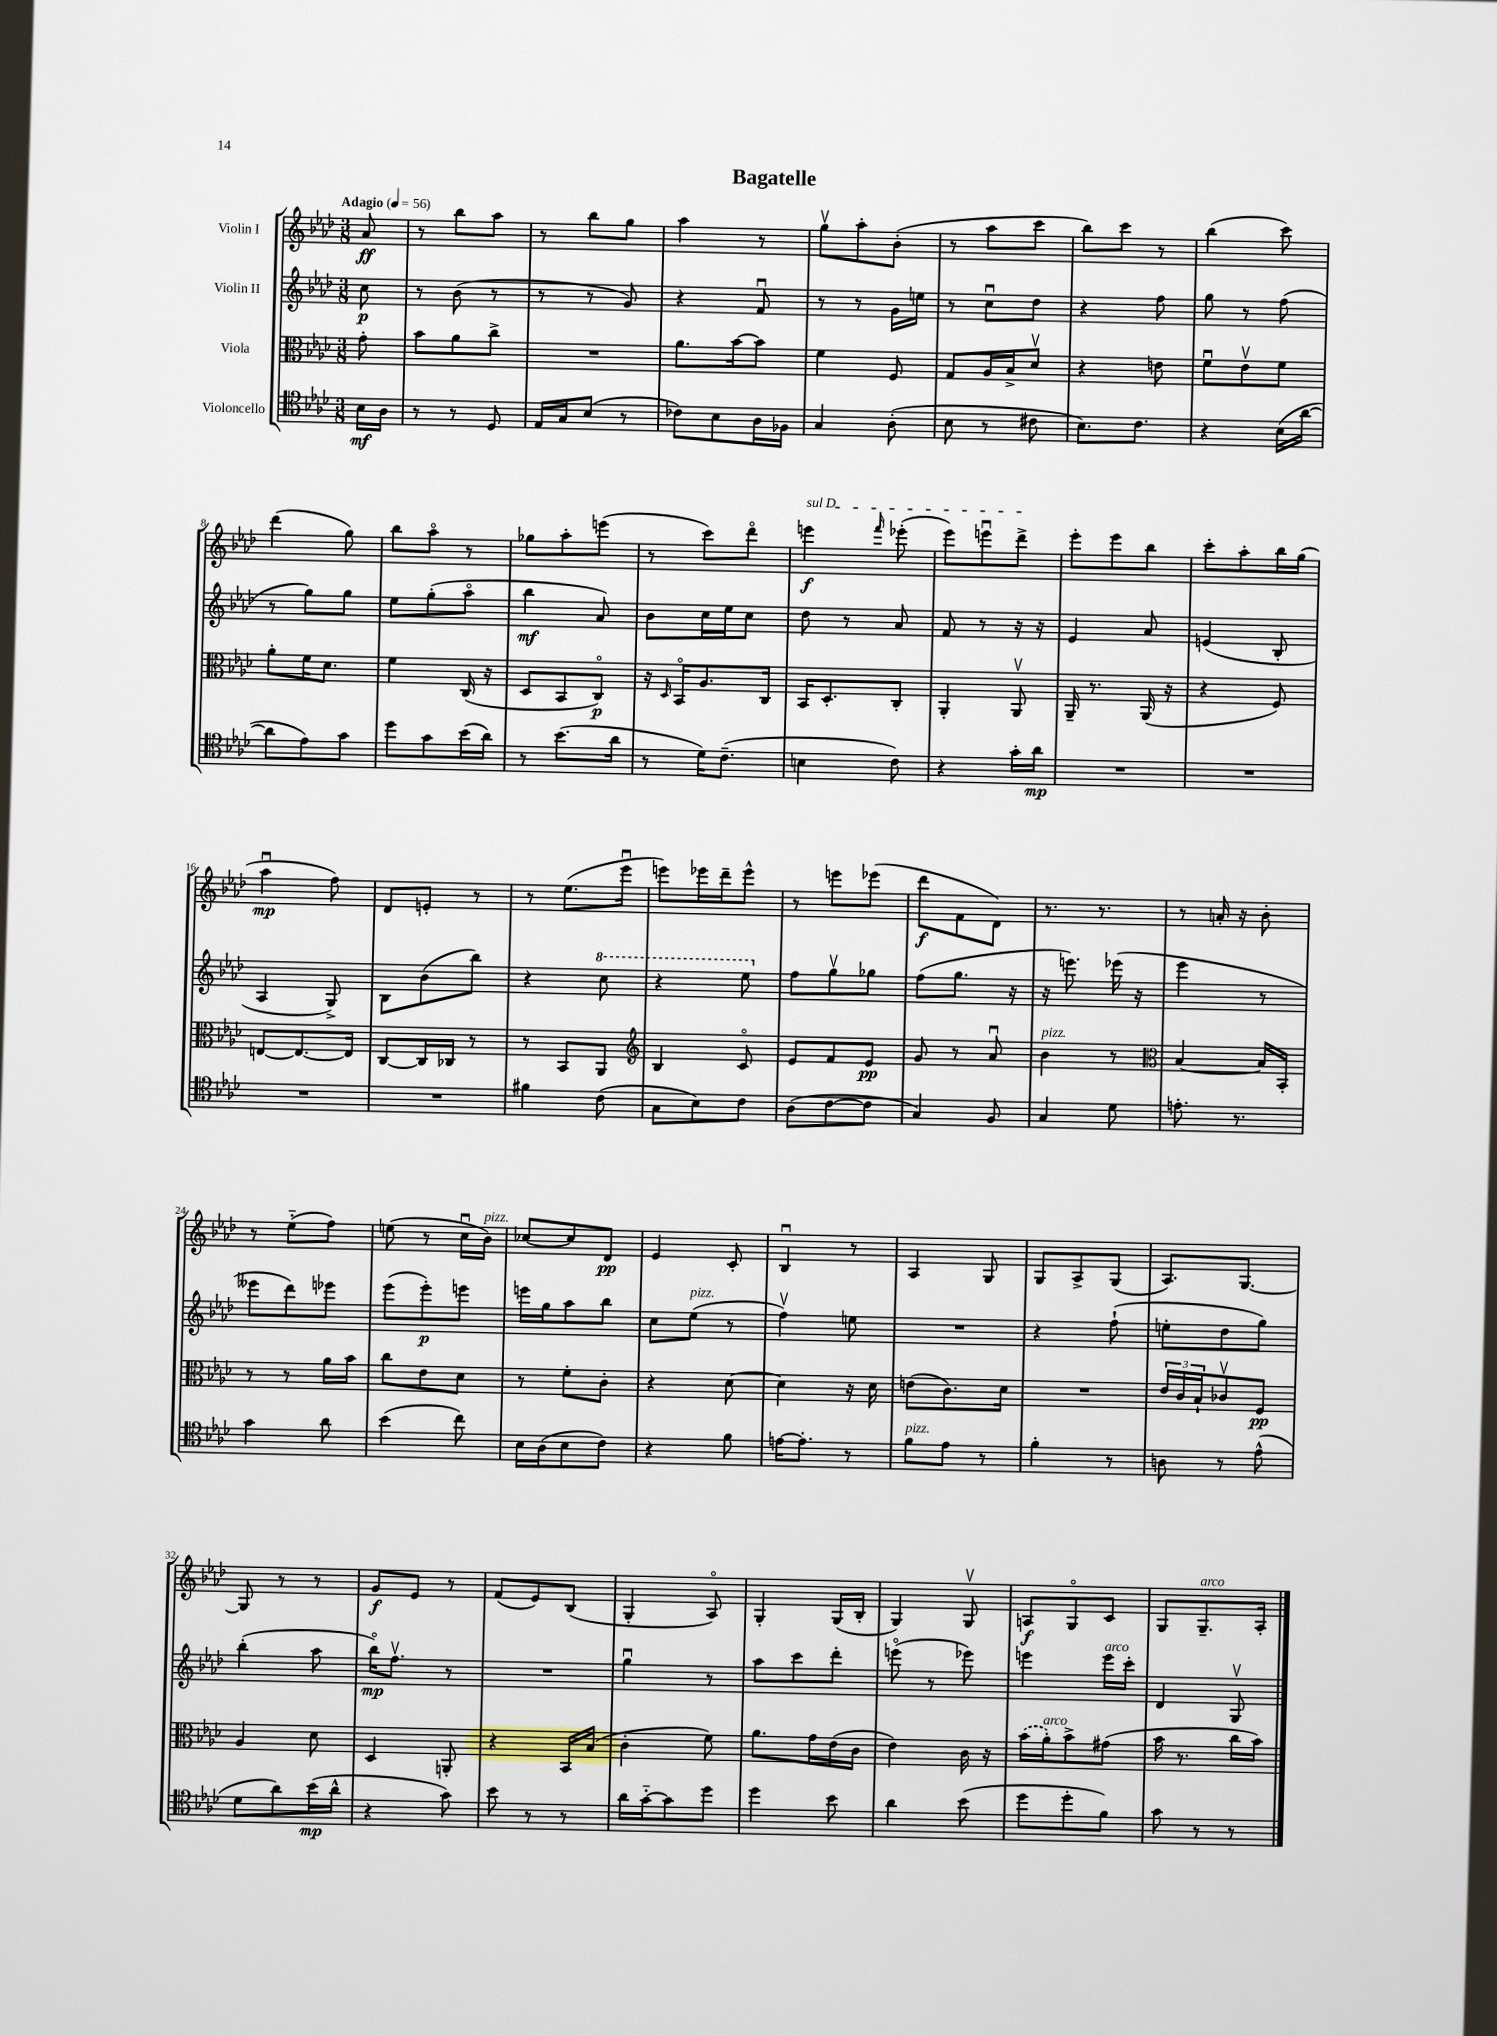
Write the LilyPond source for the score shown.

\header { title = "Bagatelle" }
<<
\new StaffGroup <<
\new Staff = "s0" \with { instrumentName = "Violin I" } {
    \clef treble \key aes \major \numericTimeSignature \time 3/8 \partial 8 \tempo "Adagio" 4 = 56
    aes'8\ff |
    r8 bes''8 aes''8 |
    r8 bes''8 g''8 |
    aes''4 r8 |
    g''8\upbow aes''8-. bes'8-.( |
    r8 aes''8 c'''8 |
    bes''8) c'''8 r8 |
    bes''4( c'''8) |
    des'''4( g''8) |
    bes''8 aes''8\flageolet r8 |
    ges''8 aes''8-. e'''8( |
    r8 c'''8) des'''8\flageolet |
    \once \override TextSpanner.bound-details.left.text = \markup { \italic "sul D" } e'''4\f\startTextSpan \grace { f'''16 } ees'''8-.( |
    ees'''8) e'''8\downbow des'''8->\stopTextSpan |
    ees'''8-. ees'''8 bes''8 |
    c'''8-. aes''8-. bes''16 g''16( |
    aes''4\downbow\mp f''8) |
    des'8 e'8-. r8 |
    r8 ees''8.( ees'''16\downbow |
    e'''8) ees'''16 des'''16-- ees'''8-^ |
    r8 e'''8 ees'''8( |
    des'''8\f f'8 des'8) |
    r8. r8. |
    r8 a'16-. r16 bes'8-. |
    r8 ees''8-_( f''8) |
    e''8( r8 c''16\downbow bes'16^\markup { \italic "pizz." }) |
    ces''8~ ces''8 des'8\pp |
    ees'4 c'8-. |
    bes4\downbow r8 |
    aes4 g8 |
    g8 aes8-> g8( |
    aes8.) g8.~ |
    g8 r8 r8 |
    g'8\f ees'8 r8 |
    f'8( ees'8) bes8( |
    g4-. aes8\flageolet) |
    g4-. g16( bes16-. |
    g4) g8\upbow |
    a8\f g8\flageolet c'8 |
    g8 g8.--^\markup { \italic "arco" } aes16-. \bar "|." |
}
\new Staff = "s1" \with { instrumentName = "Violin II" } {
    \clef treble \key aes \major \numericTimeSignature \time 3/8 \partial 8
    c''8\p |
    r8 bes'8( r8 |
    r8 r8 g'8) |
    r4 f'8\downbow |
    r8 r8 g'16 e''16 |
    r8 c''8\downbow des''8 |
    r4 f''8 |
    g''8 r8 f''8( |
    r8 g''8) g''8 |
    ees''8 g''8-.( aes''8\flageolet |
    bes''4\mf aes'8) |
    bes'8 c''16 ees''16 c''8 |
    des''8 r8 aes'8 |
    f'8 r8 r16 r16 |
    ees'4 aes'8 |
    e'4( bes8-. |
    aes4 g8->) |
    bes8 bes'8( bes''8) |
    r4 \ottava #1 c'''8 |
    r4 ees'''8 \ottava #0 |
    f''8 g''8\upbow ges''8 |
    f''8( g''8. r16 |
    r16 e'''8.) ees'''16( r16 |
    ees'''4 r8 |
    eeses'''8 des'''8) ees'''8 |
    ees'''8( ees'''8-.\p) e'''8 |
    e'''16 g''16 aes''8 bes''8 |
    c''8 ees''8^\markup { \italic "pizz." }( r8 |
    f''4\upbow) e''8 |
    R4. |
    r4 f''8-!( |
    e''8-. des''8 g''8) |
    bes''4-.( aes''8 |
    bes''16\flageolet\mp) f''8.\upbow r8 |
    R4. |
    g''4\downbow r8 |
    aes''8 c'''8 des'''8-. |
    e'''8\flageolet( r8 ees'''8) |
    e'''4 e'''16^\markup { \italic "arco" } c'''16-. |
    des'4 g8\upbow \bar "|." |
}
\new Staff = "s2" \with { instrumentName = "Viola" } {
    \clef alto \key aes \major \numericTimeSignature \time 3/8 \partial 8
    g'8-. |
    bes'8 aes'8 c''8-> |
    R4. |
    aes'8. bes'16~ bes'8 |
    f'4 f8 |
    g8 aes16 bes16-> des'8\upbow |
    r4 e'8 |
    f'8\downbow ees'8\upbow f'8 |
    aes'8-. f'16 des'8. |
    f'4 c16( r16 |
    des8 bes,8 c8\flageolet\p) |
    r16 \grace { des16 } bes,16\flageolet aes8. c16 |
    bes,16 des8.-. c8-. |
    aes,4-. aes,8\upbow |
    aes,16-- r8. aes,16( r16 |
    r4 f8) |
    e8~ e8.~ e16 |
    c8~ c16 ces16 r8 |
    r8 bes,8 aes,8 |
    \clef treble bes4 c'8\flageolet |
    ees'8 f'8 ees'8\pp |
    g'8 r8 aes'8\downbow |
    bes'4^\markup { \italic "pizz." } r8 |
    \clef alto bes4~ bes16 bes,16-. |
    r8 r8 aes'16 bes'16 |
    c''8 ees'8 des'8 |
    r8 f'8-. c'8-. |
    r4 des'8~ |
    des'4 r16 des'16 |
    e'8( c'8.) des'16 |
    R4. |
    \tuplet 3/2 { ees'16 c'16 bes16-! } ces'8\upbow f8\pp |
    aes4 des'8 |
    des4 a,8-. |
    r4 bes,16 bes16( |
    c'4-. f'8) |
    aes'8. g'16 ees'16( c'16 |
    ees'4) c'16 r16 |
    \once \slurDashed bes'16( aes'16-.^\markup { \italic "arco" }) bes'8-> gis'8( |
    bes'16 r8. c''16 bes'16) \bar "|." |
}
\new Staff = "s3" \with { instrumentName = "Violoncello" } {
    \clef tenor \key aes \major \numericTimeSignature \time 3/8 \partial 8
    bes16\mf aes16 |
    r8 r8 des8 |
    ees16 g16 bes8( r8 |
    ces'8) bes8 aes16 fes16 |
    g4 aes8-.( |
    bes8 r8 cis'8 |
    bes8.) c'8. |
    r4 bes16( aes'16~ |
    aes'8 ees'8) g'8 |
    des''8 g'8 bes'16( aes'16) |
    r8 bes'8.( aes'16 |
    r8 des'16) c'8.--( |
    b4 c'8) |
    r4 g'16-. aes'16\mp |
    R4. |
    R4. |
    R4. |
    R4. |
    fis'4 c'8( |
    g8 bes8) c'8 |
    aes8( c'8~ c'8 |
    g4) f8 |
    g4 des'8 |
    e'8.-. r8. |
    g'4 aes'8 |
    bes'4( c''8) |
    bes16 aes16( bes8 c'8) |
    r4 f'8 |
    e'16~ e'8.-. r8 |
    f'8^\markup { \italic "pizz." } ees'8 r8 |
    f'4-. r8 |
    a8 r8 ees'8-^( |
    des'8 aes'8) bes'16\mp( aes'16-^ |
    r4 g'8) |
    bes'8 r8 r8 |
    aes'16 g'16~-_ g'8 des''8 |
    des''4 bes'8 |
    aes'4 bes'8( |
    des''8 des''8-. f'8) |
    g'8 r8 r8 \bar "|." |
}
>>
>>
